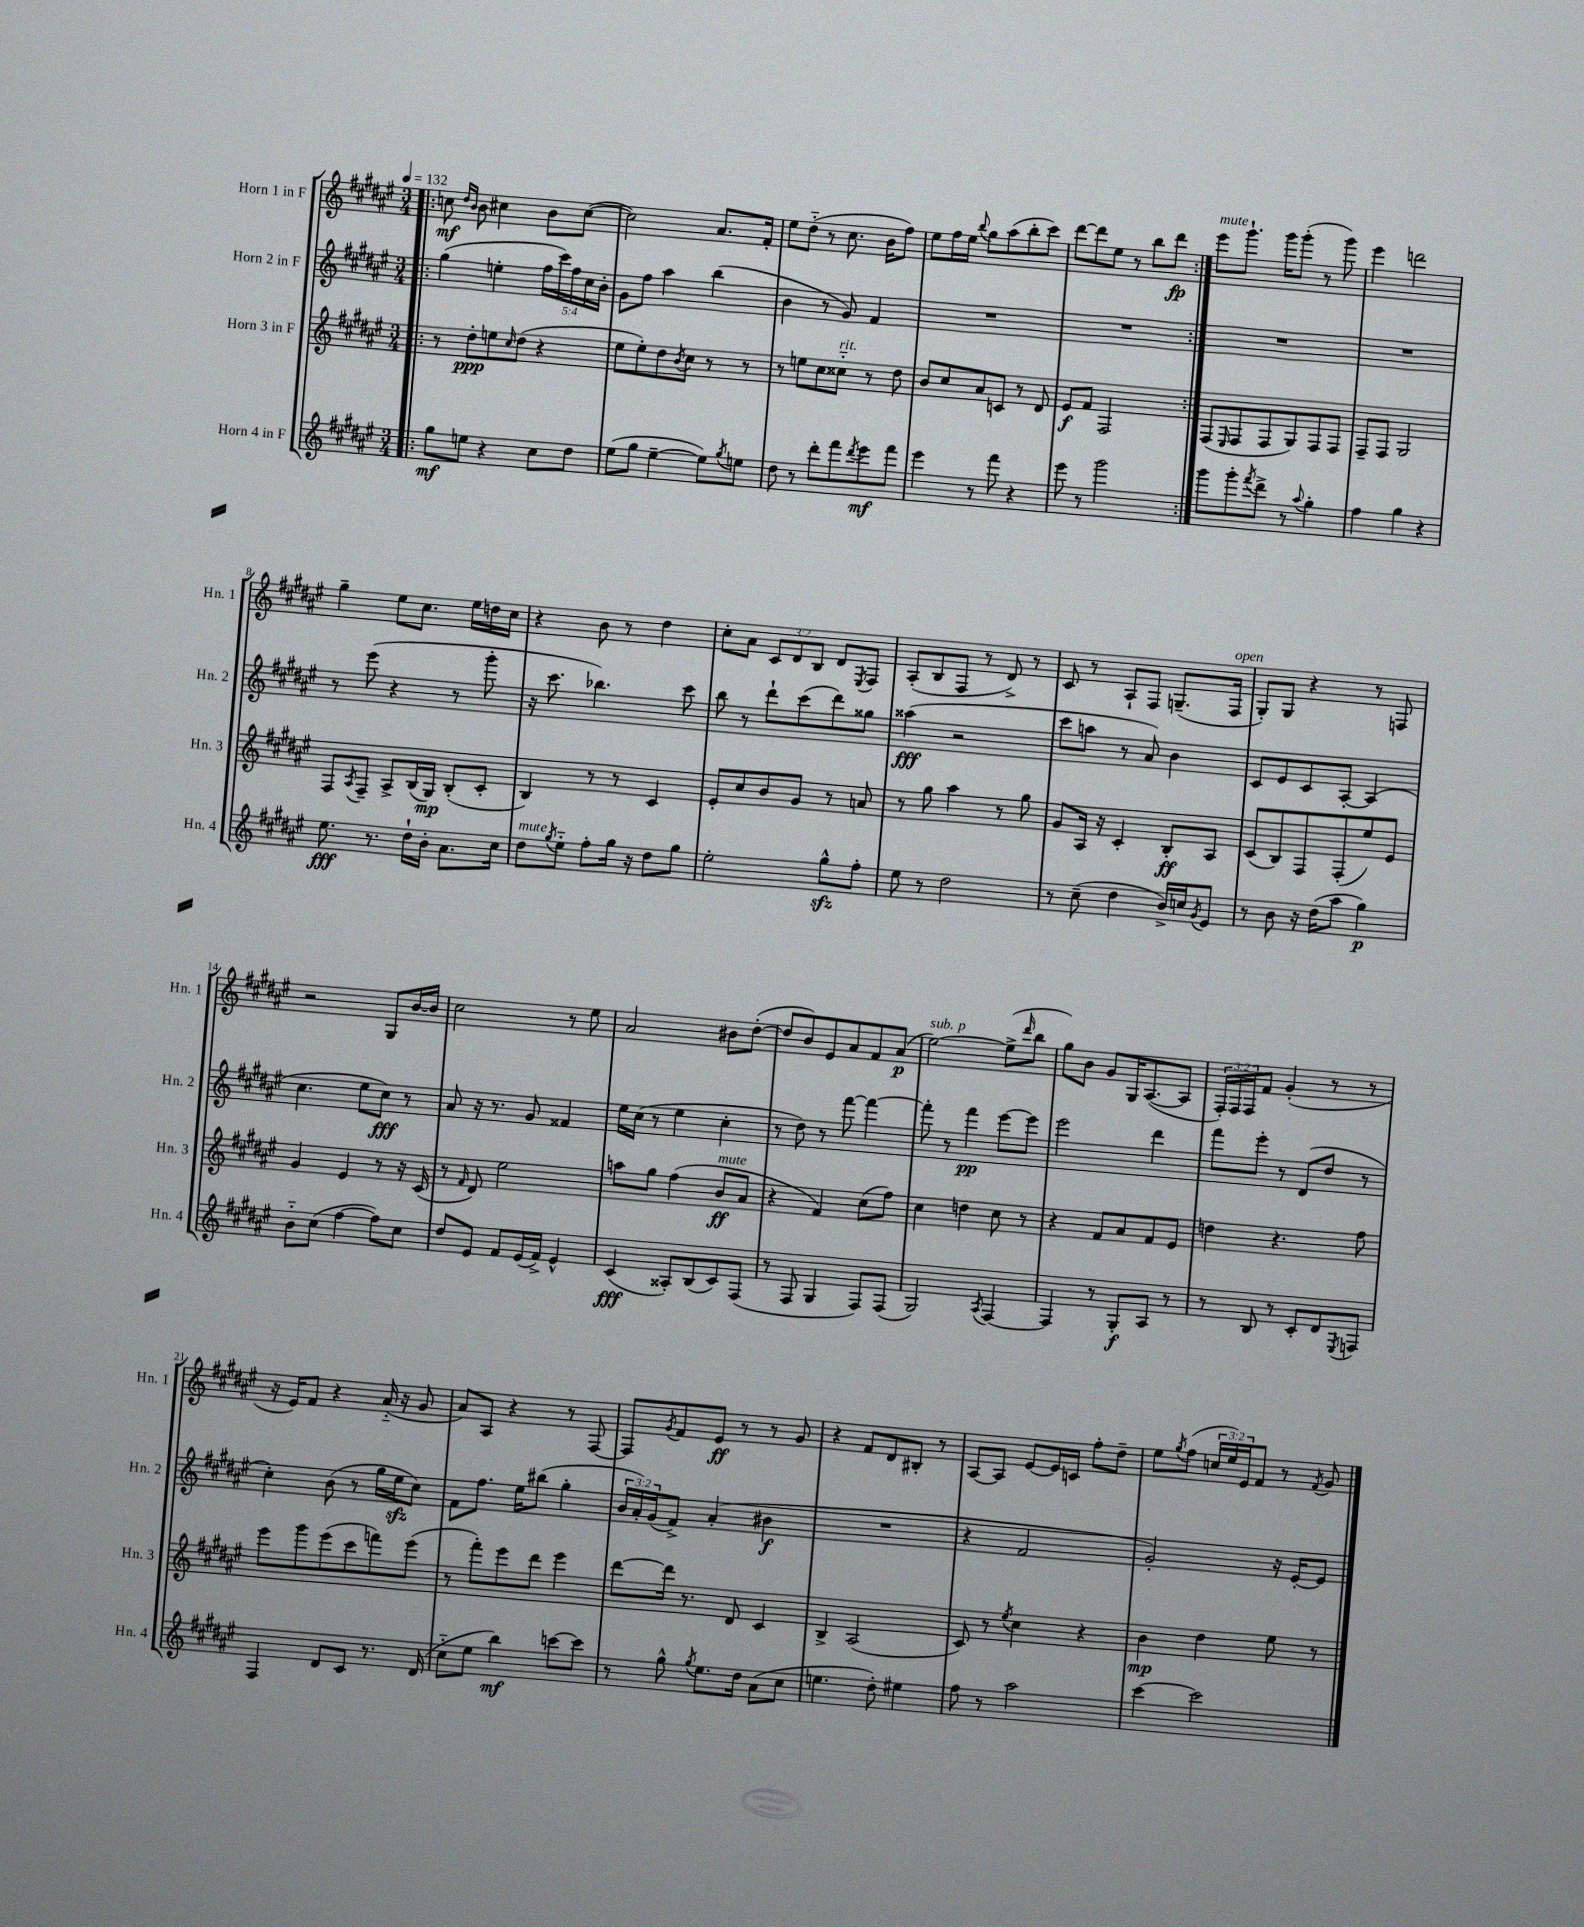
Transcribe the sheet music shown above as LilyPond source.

<<
\new StaffGroup <<
\new Staff = "s0" \with { instrumentName = "Horn 1 in F" shortInstrumentName = "Hn. 1" } {
    \clef treble \key fis \major \numericTimeSignature \time 3/4 \override Staff.TupletNumber.text = #tuplet-number::calc-fraction-text \tempo 4 = 132
    \repeat volta 2 { \bar ".|:" c''8\mf \grace { dis''16 b'16 } b'8 cis''4 b'8 cis''8~( |
    cis''2) ais'8. fis'16-. |
    eis''8 dis''8-_( r8 cis''8. b'16 fis''8) |
    eis''8 fis''16 eis''16 \appoggiatura { b''8 } gis''8 ais''8( b''8-. cis'''8) |
    dis'''8~ dis'''8 eis''8 r8 b''8 dis'''8\fp | }
    eis'''8^\markup { \italic "mute" } gis'''8.-! gis'''16 gis'''8-.( r8 gis'''8) |
    eis'''4 d'''2 |
    gis''4-- eis''8 cis''8. eis''16 d''16 cis''16 |
    r4 b'8 r8 dis''4 |
    cis''8-. ais'8 \tuplet 3/2 { cis'8 dis'8 b8 } dis'8 \acciaccatura { eis8 } fis8 |
    ais8-.( b8 fis8 r8 dis'8->) r8 |
    cis'8 r8 ais8-! fis8 g8.--( fis16^\markup { \italic "open" } |
    gis8-.) gis8 r4 r8 f8 |
    r2 gis8 b'16~ b'16 |
    cis''2 r8 eis''8 |
    ais'2 bis'8 dis''8~-.( |
    dis''8 b'8) eis'8 ais'8 fis'8 ais'8\p( |
    eis''2~^\markup { \italic "sub. p" }) eis''8->( \grace { dis'''16 } b''8 |
    gis''8) b'8 gis'8 gis16 ais8.~( ais8 |
    \tuplet 3/2 { fis16-.) fis16 fis16 } fis'8 gis'4-.( r8 r8 |
    r16 eis'16) fis'8 r4 ais'16-_( r16 gis'8 |
    ais'8) ais8 r4 r8 fis8~ |
    fis8 \acciaccatura { gis'8 } fis'8 eis'8\ff r8 r8 gis'8 |
    r4 fis'8 dis'8 bis8-. r8 |
    ais8~ ais8 eis'8~ eis'16 c'16 fis''8-. dis''8-- |
    eis''8 \acciaccatura { gis''8 } fis''8( \tuplet 3/2 { c''16 eis''16) eis'16 } fis'8 r8 \acciaccatura { fis'8 } gis'8 \bar "|." |
}
\new Staff = "s1" \with { instrumentName = "Horn 2 in F" shortInstrumentName = "Hn. 2" } {
    \clef treble \key fis \major \numericTimeSignature \time 3/4 \override Staff.TupletNumber.text = #tuplet-number::calc-fraction-text
    \repeat volta 2 { \bar ".|:" gis''4( e''4-. \tuplet 5/4 { fis''16 cis'''16) fis''16 cis''16 b'16-. } |
    gis'8 fis''8 ais''4 b''4( |
    b'4 r8 gis'8) fis'4 |
    R2. |
    R2. | }
    R2. |
    R2. |
    r8 eis'''8( r4 r8 gis'''8-. |
    r16 cis'''8. bes''4.) cis'''8 |
    b''8 r8 dis'''8-! cis'''8( dis'''8) gisis''8 |
    aisis''4\fff( r2 |
    cis'''8 a''8 r8 ais'8) b'4 |
    cis'8 eis'8 cis'8 ais8~-. ais4( |
    cis''4. eis''8 cis''8\fff) r8 |
    ais'8 r16 r8. gis'8 fisis'4 |
    eis''16 cis''16( r8 eis''4 cis''4-. |
    r8 dis''8) r8 fis'''8~ fis'''4~ |
    fis'''8-. r8 fis'''4\pp eis'''8~ eis'''8 |
    eis'''2 dis'''4 |
    fis'''8 eis'''8-. r8 dis'8( dis''8 r8 |
    cis''4-.) b'8( r8 gis''16 eis''16\sfz cis''8) |
    fis'8 fis''8. eis''16 bis''8( gis''4-. |
    \tuplet 3/2 { b'16 ais'16-.) gis'16( } fis'8->) ais'4-.( bis'4\f |
    R2. |
    r4 fis'2 |
    gis'2-.) r16 eis'16~-. eis'8 \bar "|." |
}
\new Staff = "s2" \with { instrumentName = "Horn 3 in F" shortInstrumentName = "Hn. 3" } {
    \clef treble \key fis \major \numericTimeSignature \time 3/4
    \repeat volta 2 { \bar ".|:" r8 dis''8-.\ppp e''8 \grace { cis''16 } dis''8( r4 |
    eis''8 eis''8-.) dis''8 \acciaccatura { b'8 } cis''8 r8 r8 |
    r8 e''8 cis''8 cisis''8-_^\markup { \italic "rit." } r8 dis''8 |
    b'8 cis''8 ais'8 c'8 r8 dis'8 |
    eis'8\f fis'8 fis2 | }
    fis8( \grace { eis16 } fis8 fis8 gis8) fis8 fis8 |
    fis8-- fis8 gis2 |
    fis8 \acciaccatura { ais8 } fis8-- ais8-> b16( gis16\mp) b8-.( cis'8-. |
    b4) r8 r8 cis'4 |
    eis'8-. cis''8 b'8 gis'8 r8 a'8 |
    r8 gis''8 ais''4 r8 gis''8 |
    gis'8 ais16 r16 cis'4-. b8-.\ff ais8 |
    cis'8( b8) fis8 fis8-.( eis''8) eis'8 |
    gis'4 eis'4 r8 r16 cis'16( |
    r8 \grace { fis'16 } dis'8) eis''2 |
    a''8 gis''8 fis''4( b'8\ff^\markup { \italic "mute" } ais'8 |
    r4 fis'4) cis''8( fis''8) |
    cis''4 d''4 cis''8 r8 |
    r4 fis'8 ais'8 fis'8 eis'8 |
    d''4 r4. fis''8 |
    eis'''8 gis'''8 eis'''8( cis'''8 f'''8) eis'''8( |
    r8 fis'''8-.) eis'''8 dis'''8 eis'''4 |
    dis'''8~ dis'''16 r8. dis'8 cis'4 |
    b4-> ais2( |
    cis'8) r8 \acciaccatura { eis''8 } cis''4 r4 |
    b'4\mp dis''4 eis''8 r8 \bar "|." |
}
\new Staff = "s3" \with { instrumentName = "Horn 4 in F" shortInstrumentName = "Hn. 4" } {
    \clef treble \key fis \major \numericTimeSignature \time 3/4
    \repeat volta 2 { \bar ".|:" gis''8\mf e''8 r4 cis''8 dis''8 |
    eis''8( gis''8 eis''4~-- eis''8) \acciaccatura { gis''8 } e''8 |
    dis''8 r8 dis'''8-. fis'''8 \acciaccatura { dis'''8 } eis'''8\mf fis'''8 |
    eis'''4 r8 fis'''8 r4 |
    eis'''8 r8 gis'''2 | }
    gis'''8 gis'''8-. \acciaccatura { fis'''8 } dis'''8-> r8 \appoggiatura { ais''8 } gis''4-. |
    fis''4 gis''4 r4 |
    eis''8.\fff r8. dis''16-! b'16-. ais'8. cis''16 |
    dis''8^\markup { \italic "mute" } \acciaccatura { gis''8 } eis''8-_ fis''8-. gis''16 r16 dis''8 gis''8 |
    eis''2-. gis''8-^\sfz fis''8-. |
    eis''8 r8 dis''2 |
    r8 cis''8--( dis''4 b'16->) c''16 \acciaccatura { gis'8 } eis'8 |
    r8 b'8 r16 dis''16( ais''8 gis''4\p) |
    b'8-_ cis''8( fis''4~ fis''8) cis''8 |
    dis''8 eis'8 fis'8 eis'16( fis'16->) eis'4-^ |
    cis'4\fff( aisis8-.) b8( cis'8) fis8( |
    r8 fis8 gis4 fis8) fis8( |
    gis2) \acciaccatura { ais8 } fis4~ |
    fis4 r8 gis8-.\f ais8 r8 |
    r8 b8 r8 cis'8-. dis'8 \acciaccatura { eis8 } f8 |
    fis4 dis'8 cis'8 r8. dis'16( |
    cis''8-_ eis''8 b''4\mf) c'''8~ c'''8 |
    r8 gis''8-^ \acciaccatura { gis''8 } eis''8. dis''16 ais'8( cis''8 |
    e''4. dis''8-.) eis''4 |
    fis''8 r8 ais''2 |
    cis'''4~ cis'''2 \bar "|." |
}
>>
>>
